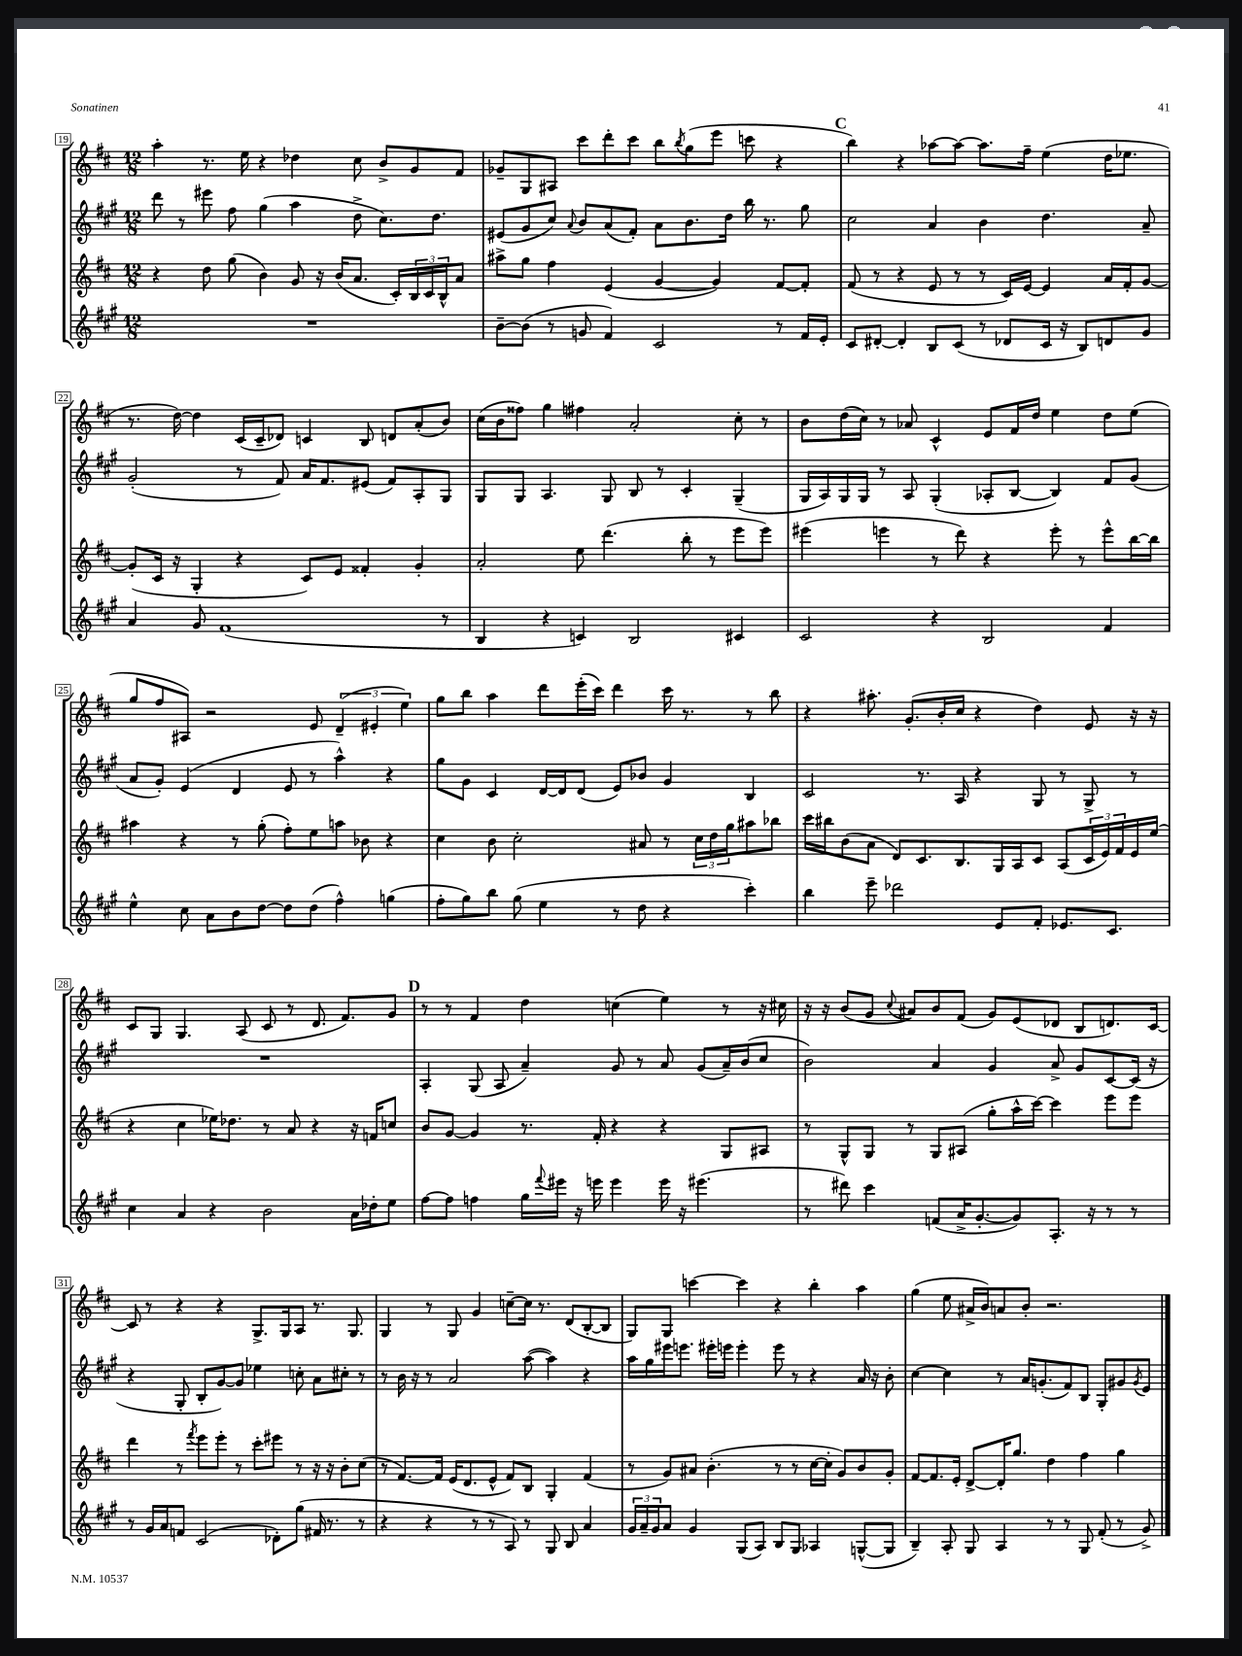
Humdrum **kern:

**kern	**kern	**kern	**kern
*part4	*part3	*part2	*part1
*staff4	*staff3	*staff2	*staff1
*clefG2	*clefG2	*clefG2	*clefG2
*k[f#c#g#]	*k[f#c#]	*k[f#c#g#]	*k[f#c#]
*M12/8	*M12/8	*M12/8	*M12/8
=19	=19	=19	=19
1.r	4r	8ddd\	4aa'\
.	.	8r	.
.	8dd\	8eee#X\	8.r
.	(8gg\	8ff#\	.
.	.	.	16ee\
.	4b\)	(4gg#\	4r
.	8g/	4aa\	4dd-X\
.	16r	.	.
.	(16b/KL	.	.
.	8.a/J	8dd^\	8cc#\
.	.	8.cc#\L)	8b^/L
.	16c#'/LL)	.	.
.	24B/	.	8g/
.	24c#/	.	.
.	.	8.dd\J	.
.	24B^^/J	.	.
.	8a/J	.	8f#/J
=20	=20	=20	=20
[8b~\L	8aa#X^\L	(8e#X/L	8g-X~/L
(8b\J]	8gg\J	8g#/	8G/
8r	4ff#\	8cc#/J)	8A#X/J
.	.	8qqa/	.
8gn/	.	8b/L	8ccc#\L
4f#/)	(4e/	(8a/	8ddd'\
.	.	8f#'/J)	8ccc#\J
2c#/	[4g/	8a\L	8bb\L
.	.	.	8qbb/
.	.	8.b\	(8gg\
.	4g/])	.	8eee\J
.	.	16dd\Jk	.
.	.	16bb\	8cccn\
.	.	8.r	.
8r	[8f#/L	.	4r
16f#/LL	8f#'/J]	8gg#\	.
16e'/JJ	.	.	.
!!LO:REH:place=s1:t=C
=21	=21	=21	=21
8c#/L	(8f#/	2cc#\	4bb\)
[8d#X'/J	8r	.	.
4d#'/]	4r	.	4r
8B/L	8e/	4a/	[8aa-X\L
(8c#/J	8r	.	8aa-\J_
8r	8r	4b\	8.aa-\L]
8d-X/L	16c#/LL)	.	.
.	[16e/JJ	.	16ff#~\Jk
16c#/Jk	4e/]	4.dd\	(4ee\
16r	.	.	.
8B/L)	.	.	.
8dn/	16a/LL	.	16dd\KL
.	16f#'/J	.	8.ee-X\J
8g#/J	[8g/J	8a~/	.
!!LO:LB:g=z
=22	=22	=22	=22
4a/	(8g'/L]	(2g#'/	8.r
.	16c#/Jk	.	.
.	16r	.	[16dd\)
8g#/	4G'/	.	4dd\]
(1f#	.	.	.
.	4r	8r	(16c#/LL
.	.	.	16c#~/J
.	.	8f#/)	8d-X/J)
.	8c#/L)	16a/KL	4cn/
.	.	8.f#/	.
.	8e/J	.	.
.	4f##X'/	(8e#X/J	8B/
.	.	8f#/L)	8dn/L
.	4g'/	8A'/	(8a'/
8r	.	8G#/J	8b/J)
=23	=23	=23	=23
4B/	2a'/	8G#/L	(16cc#\LL
.	.	.	16b\J
.	.	8G#/J	8ff##X\J)
4r	.	4.A/	4gg\
4cn/)	8ee\	.	4ff#X\
.	(4.ddd\	8G#/	.
2B/	.	8B/	2a'/
.	.	8r	.
.	8bb'\	4c#'/	.
.	8r	.	.
4c#X/	8eee\L	(4G#~/	8cc#'\
.	8eee\J)	.	8r
=24	=24	=24	=24
2c#/	(4eee#X\	16G#/LL	8b\L
.	.	16A/)	.
.	.	16G#/	(16dd\L
.	.	16G#/JJ	16cc#\JJ)
.	4eeen\	8r	8r
.	.	8A/	8a-X/
4r	8r	(4G#'/	4c#^^/
.	8ddd\)	.	.
2B/	4r	8A-X'/L	8e/L
.	.	[8B/J	16f#/L
.	.	.	16dd/JJ
.	8eee'\	4B/])	4ee\
.	8r	.	.
4f#/	8eee^^\L	8f#/L	8dd\L
.	[16bb\L	(8g#/J	(8ee\J
.	16bb\JJ]	.	.
!!LO:LB:g=z
=25	=25	=25	=25
4ee^^\	4aa#X\	8a/L	8gg/L
.	.	8g#'/J)	8ff#/
8cc#\	4r	(4e/	8A#X/J)
8a\L	.	.	2r
8b\	8r	4d/	.
[8dd\J	(8gg'\	.	.
8dd\L]	8ff#'\L)	8e/	.
(8dd\J	8ee\	8r	8e/
4ff#^^\)	8aan\J	4aa^^\)	(6d~/
.	8b-X\	.	.
.	.	.	6e#X'/
(4ggn\	4r	4r	.
.	.	.	6ee\)
=26	=26	=26	=26
8ff#'\L	4cc#\	8gg#\L	8gg\L
8gg#\)	.	8g#\J	8bb\J
8bb\J	8b\	4c#/	4aa\
(8gg#\	2cc#'\	.	.
4ee\	.	[16d/LL	8ddd\L
.	.	16d/J]	.
.	.	(8d/J	(16eee'\L
.	.	.	16ccc#\JJ)
8r	.	8e/L)	4ddd\
8dd\	8a#X/	8b-X/J	.
4r	8r	4g#/	16ccc#\
.	.	.	8.r
.	24cc#\LL	.	.
.	24dd\	.	.
.	24gg\J	.	.
4ccc#'\)	8aa#X\	4B/	8r
.	8bb-X\J	.	8bb\
=27	=27	=27	=27
4bb\	16ccc#\LL	2c#/	4r
.	16bb#X\J	.	.
.	(8b\	.	.
8eee~\	8a\J	.	8.aa#X'\
2ddd-X\	8d/L)	.	.
.	.	.	(8.g'/L
.	8.c#/	8.r	.
.	.	.	16b'/L
.	8.B/	16A/	16cc#/JJ
.	.	4r	4r
8e/L	16G/L	.	.
.	16A/J	.	.
8f#'/J	8c#/J	8G#/	4dd\)
8.e-X/L	(8A/L	8r	.
.	24c#/L	8G#^/	8e/
.	24e/)	.	.
8.c#/J	.	.	.
.	24f#/	.	.
.	16e/	8r	16r
.	(16ee/JJ	.	16r
!!LO:LB:g=z
=28	=28	=28	=28
4cc#\	4r	1.r	8c#/L
.	.	.	8G/J
4a/	4cc#\	.	4.G/
4r	16ee-X\KL)	.	.
.	8.dd-X\J	.	.
.	.	.	(8A/
2b\	8r	.	8c#/
.	8a/	.	8r
.	4r	.	8.d/
.	.	.	8.f#/L)
16a\LL	16r	.	.
16dd-X'\J	16fn/KL	.	.
8ee\J	8ccn/J	.	8g/J
!!LO:REH:place=s1:t=D
=29	=29	=29	=29
[8ff#\L	8b/L	4A'/	8r
8ff#\J]	[8g/J	.	8r
4ffn\	4g/]	(8G#/	4f#/
.	.	8A/	.
16gg#\LL	8.r	4a~/)	4dd\
8qqfff#/	.	.	.
16eee#X\JJ	.	.	.
16r	.	.	.
16eeen\	16f#'/	.	.
4eee\	4r	8g#/	(4ccn\
.	.	8r	.
16eee\	4r	8a/	4ee\)
16r	.	.	.
(4.eee#X\	.	(8g#/L	.
.	8G/L	16a~/L)	8r
.	.	(16b/J	.
.	8A#X/J	8cc#/J	16r
.	.	.	16cc#X\
=30	=30	=30	=30
8r	8r	2b\)	16r
.	.	.	16r
8ddd#X\)	8G^^/L	.	(8b/L
4ccc#\	8G/J	.	8g/J
.	.	.	8qqcc#/
.	8r	.	8a#X/L)
(8fn/L	8G/L	4a/	8b/
16a^/K	(8A#X/J	.	(8f#/J
[8.g#'/	.	.	.
.	8gg'\L	4g#/	8g/L)
8g#/])	16aa^^\L	.	(8e/
.	[16ccc#\JJ)	.	.
8.A'/J	4ccc#\]	8a^/	8d-X/J
.	.	8g#/L	8B/L
16r	.	.	.
8r	8eee\L	[8c#/	8.dn/)
8r	8eee\J	(16c#/Jk]	.
.	.	16r	[16c#/Jk
!!LO:LB:g=z
=31	=31	=31	=31
8r	4ddd\	4r	8c#/]
16g#/LL	.	.	8r
16a/J	.	.	.
8fn/J	8r	8G#'/	4r
.	8qfff#/	.	.
(2c#/	8eee\L	8B'/L	.
.	8eee'\J	[8g#/)	4r
.	8r	8g#/J]	.
.	8ccc#'\L	4ee-X\	8.G^/L
8d-X'\L)	8eee#X\J	.	.
.	.	.	16G/k
(8gg#\J	8r	8ccn'\	8A/J
16f#X/	16r	8a\L	8.r
8.r	16r	.	.
.	8b'\L	8cc#X'\J	.
.	.	.	8.G/
8r	(8cc#\J	8r	.
=32	=32	=32	=32
4r	8r	8r	4G/
.	[8.f#/L)	16b\	.
.	.	16r	.
4r	.	8r	8r
.	16f#/Jk]	.	.
.	(16e/KL	2a/	8G/
.	8.d/	.	.
8r	.	.	4g/
8r	8e^^/J	.	.
8A/)	8f#/L)	.	[8ccn~\L
8r	8B/J	([8aa\	16cc\Jk]
.	.	.	8.r
8G#/	4G'/	4aa\])	.
8B/	.	.	(8d/L
4a/	(4f#/	4r	[8B'/
.	.	.	8B/J]
=33	=33	=33	=33
24g#/LL	8r	16aa\LL	8G/L)
24a~/	.	.	.
.	.	16gg#\	.
24g#/J	.	.	.
8a/J	8g/L)	16eee#X\J	8G/J
.	.	8.eeen\J	.
4g#/	8a#X/J	.	[4cccn\
.	(4.b'\	16eee#X'\LL	.
.	.	16eeen\JJ	.
(8G#/L	.	4eee'\	4ccc\]
8A/J)	.	.	.
8B/L	8r	8eee\	4r
8G#/J	8r	8r	.
4A-X/	[16cc#\LL	4r	4bb'\
.	16cc#'\JJ]	.	.
.	8g/L)	.	.
([8Gn^^/L	8b/	16a/	4aa\
.	.	16r	.
8G/J]	8g'/J	8b'\	.
=34	=34	=34	=34
4B~/)	[8f#/L	[4cc#\	(4gg\
.	8.f#/]	.	.
8A'/	.	4cc#\]	8ee\
.	16e'/Jk	.	.
8G#/	[8d^/L	.	16a#X^/LL
.	.	.	16b/J)
4A/	16d'/K]	8r	8an/
.	8.gg/J	.	.
.	.	16a/KL	8b'/J
.	.	(8.gn'/	.
8r	4dd\	.	2.r
8r	.	8f#/)	.
8G#/	4ff#\	8B/J	.
(8f#'/	.	8G#'/L	.
8r	4gg\	8g#X/	.
.	.	8qg#/	.
8g#^/)	.	8e/J	.
==	==	==	==
*-	*-	*-	*-
